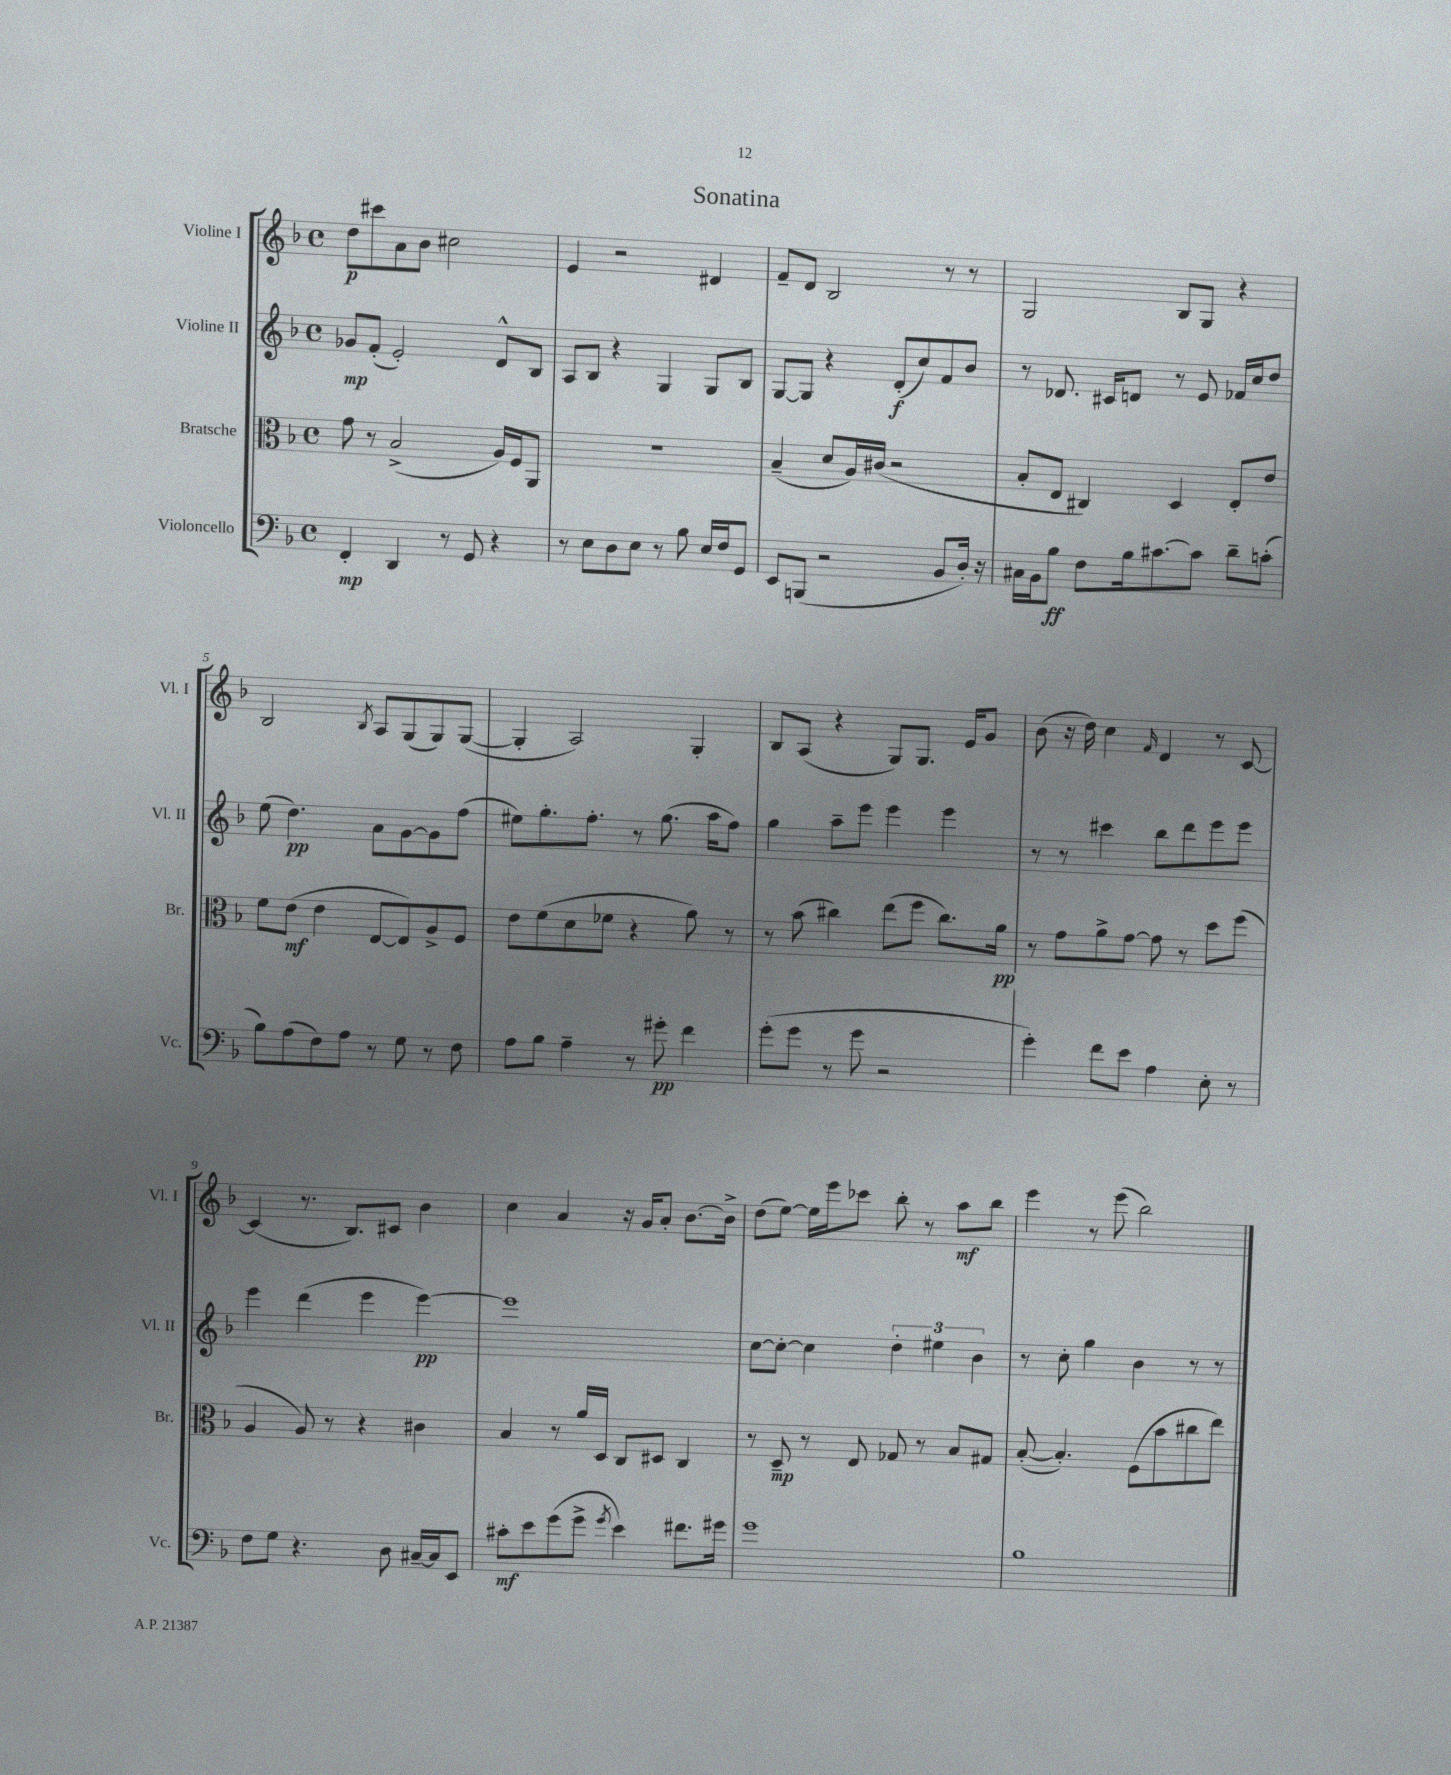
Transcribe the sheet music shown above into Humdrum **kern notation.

**kern	**dynam	**kern	**dynam	**kern	**dynam	**kern	**dynam
*part4	*part4	*part3	*part3	*part2	*part2	*part1	*part1
*staff4	*staff4	*staff3	*staff3	*staff2	*staff2	*staff1	*staff1
*I"Violoncello	*	*I"Bratsche	*	*I"Violine II	*	*I"Violine I	*
*I'Vc.	*	*I'Br.	*	*I'Vl. II	*	*I'Vl. I	*
*clefF4	*	*clefC3	*	*clefG2	*	*clefG2	*
*k[b-]	*	*k[b-]	*	*k[b-]	*	*k[b-]	*
*M4/4	*	*M4/4	*	*M4/4	*	*M4/4	*
*met(c)	*	*met(c)	*	*met(c)	*	*met(c)	*
=1	=1	=1	=1	=1	=1	=1	=1
4FF'/	mp	8g\	.	8g-X/L	mp	8dd\L	p
.	.	8r	.	(8f'/J	.	8ccc#X\	.
4DD/	.	(2B-^/	.	2e'/)	.	8a\	.
.	.	.	.	.	.	8b-\J	.
8r	.	.	.	.	.	2cc#X\	.
8GG/	.	.	.	.	.	.	.
4r	.	16A/LL)	.	8d^^/L	.	.	.
.	.	16F/J	.	.	.	.	.
.	.	8AA/J	.	8B-/J	.	.	.
=2	=2	=2	=2	=2	=2	=2	=2
8r	.	1r	.	8A/L	.	4e/	.
8E\L	.	.	.	8B-/J	.	.	.
8D\	.	.	.	4r	.	2r	.
8E\J	.	.	.	.	.	.	.
8r	.	.	.	4G/	.	.	.
8B-\	.	.	.	.	.	.	.
16E/LL	.	.	.	8G/L	.	4d#X/	.
16F/J	.	.	.	.	.	.	.
8GG/J	.	.	.	8B-/J	.	.	.
=3	=3	=3	=3	=3	=3	=3	=3
8EE/L	.	(4B-~/	.	[8G/L	.	8f~/L	.
(8BBBn/J	.	.	.	8G/J]	.	8d/J	.
2r	.	8d/L	.	4r	.	2B-/	.
.	.	16A/L)	.	.	.	.	.
.	.	(16c#X/JJ	.	.	.	.	.
.	.	2r	.	(8d'/L	f	.	.
.	.	.	.	8cc/)	.	.	.
8BB-/L	.	.	.	8f/	.	8r	.
16D'/Jk)	.	.	.	8b-/J	.	8r	.
16r	.	.	.	.	.	.	.
=4	=4	=4	=4	=4	=4	=4	=4
16C#X\LL	.	8B-'/L	.	8r	.	2G/	.
16BB-\J	.	.	.	.	.	.	.
8B-\J	ff	8E/J	.	8.d-X/	.	.	.
8F\L	.	4C#X/)	.	.	.	.	.
.	.	.	.	16c#X/KL	.	.	.
16B-\k	.	.	.	8dn/J	.	.	.
[8.c#X\	.	.	.	.	.	.	.
.	.	4D/	.	8r	.	8B-/L	.
8c#\J]	.	.	.	8e/	.	8G/J	.
8d~\L	.	8E'/L	.	16f-X/LL	.	4r	.
.	.	.	.	16cc/J	.	.	.
(8cn'\J	.	8e/J	.	8dd/J	.	.	.
!!LO:LB:g=z
=5	=5	=5	=5	=5	=5	=5	=5
8B-\L)	.	8f\L	.	(8ee\	.	2B-/	.
(8A\	.	(8e\J	mf	4.dd\)	pp	.	.
8F\)	.	4e\	.	.	.	.	.
8A\J	.	.	.	.	.	.	.
.	.	.	.	.	.	8qB-/	.
8r	.	[8E/L	.	8a\L	.	8A/L	.
8G\	.	8E/])	.	[8g\	.	(8G/	.
8r	.	8A^/	.	8g\]	.	8G/)	.
8F\	.	8F/J	.	(8ff\J	.	([8G/J	.
=6	=6	=6	=6	=6	=6	=6	=6
8A\L	.	8e\L	.	8ee#X\L)	.	4G'/]	.
8B-\J	.	(8f\	.	8.gg'\	.	.	.
4A~\	.	8d\	.	.	.	2A/)	.
.	.	.	.	8.ff'\J	.	.	.
.	.	8f-X\J	.	.	.	.	.
8r	.	4r	.	8r	.	.	.
8g#X'\	pp	.	.	(8.gg\	.	.	.
4f\	.	8a\)	.	.	.	4G'/	.
.	.	.	.	16aa\KL	.	.	.
.	.	8r	.	8ff\J)	.	.	.
=7	=7	=7	=7	=7	=7	=7	=7
(8g'\L	.	8r	.	4gg\	.	8B-/L	.
8g\J	.	(8b-\	.	.	.	(8A/J	.
8r	.	4cc#X\)	.	8aa~\L	.	4r	.
8g\	.	.	.	8eee\J	.	.	.
2r	.	(8ee\L	.	4eee\	.	8G/L)	.
.	.	8ff\J	.	.	.	8.G/J	.
.	.	8.cc#\L)	.	4eee\	.	.	.
.	.	.	.	.	.	16e/KL	.
.	.	.	.	.	.	8g/J	.
.	.	16a\Jk	pp	.	.	.	.
=8	=8	=8	=8	=8	=8	=8	=8
4g'\)	.	8r	.	8r	.	(8b-\	.
.	.	8g\L	.	8r	.	16r	.
.	.	.	.	.	.	16dd\)	.
8f\L	.	8a^\	.	4ccc#X\	.	4cc\	.
8e\J	.	[8g\J	.	.	.	.	.
.	.	.	.	.	.	16qqf/	.
4A\	.	8g\]	.	8bb-\L	.	4d/	.
.	.	8r	.	8ddd\	.	.	.
8E'\	.	8dd\L	.	8eee\	.	8r	.
8r	.	(8ff\J	.	8eee\J	.	[8c/	.
!!LO:LB:g=z
=9	=9	=9	=9	=9	=9	=9	=9
8F\L	.	4A/	.	4eee\	.	(4c/]	.
8G\J	.	.	.	.	.	.	.
4.r	.	8A/)	.	(4ddd\	.	8.r	.
.	.	8r	.	.	.	.	.
.	.	.	.	.	.	8.B-/L)	.
.	.	4r	.	4eee\	.	.	.
8D\	.	.	.	.	.	8c#X/J	.
[16C#X~/LL	.	4c#X\	.	[4eee\)	pp	4b-\	.
16C#/J]	.	.	.	.	.	.	.
8EE/J	.	.	.	.	.	.	.
=10	=10	=10	=10	=10	=10	=10	=10
8c#X'\L	mf	4B-/	.	1eee]	.	4cc\	.
8e\	.	.	.	.	.	.	.
(8g\	.	8r	.	.	.	4a/	.
8g^\J	.	16a/LL	.	.	.	.	.
.	.	16D/JJ	.	.	.	.	.
8qg/	.	.	.	.	.	.	.
4e\)	.	8C/L	.	.	.	16r	.
.	.	.	.	.	.	16g/KL	.
.	.	8D#X/J	.	.	.	8a'/J	.
8.f#X\L	.	4C/	.	.	.	[8.b-\L	.
16g#X\Jk	.	.	.	.	.	16b-^\Jk]	.
=11	=11	=11	=11	=11	=11	=11	=11
1g	.	8r	.	[8cc\L	.	(8dd\L	.
.	.	8D~/	mp	8cc'\J_	.	[8ee\J)	.
.	.	8r	.	4cc\]	.	16ee\LL]	.
.	.	.	.	.	.	16eee\J	.
.	.	8E/	.	.	.	8ccc-X\J	.
.	.	8G-X/	.	6dd'\	.	8bb-'\	.
.	.	8r	.	.	.	8r	.
.	.	.	.	6ee#X\	.	.	.
.	.	8B-/L	.	.	.	8aa\L	mf
.	.	.	.	6b-\	.	.	.
.	.	8G#X/J	.	.	.	8bb-\J	.
=12	=12	=12	=12	=12	=12	=12	=12
1B-	.	([8B-'/	.	8r	.	4eee\	.
.	.	4.B-'/])	.	8cc'\	.	.	.
.	.	.	.	4gg\	.	8r	.
.	.	.	.	.	.	(8eee\	.
.	.	(8F\L	.	4b-\	.	2bb-\)	.
.	.	8b-\	.	.	.	.	.
.	.	8cc#X\	.	8r	.	.	.
.	.	8ee\J)	.	8r	.	.	.
==	==	==	==	==	==	==	==
*-	*-	*-	*-	*-	*-	*-	*-
